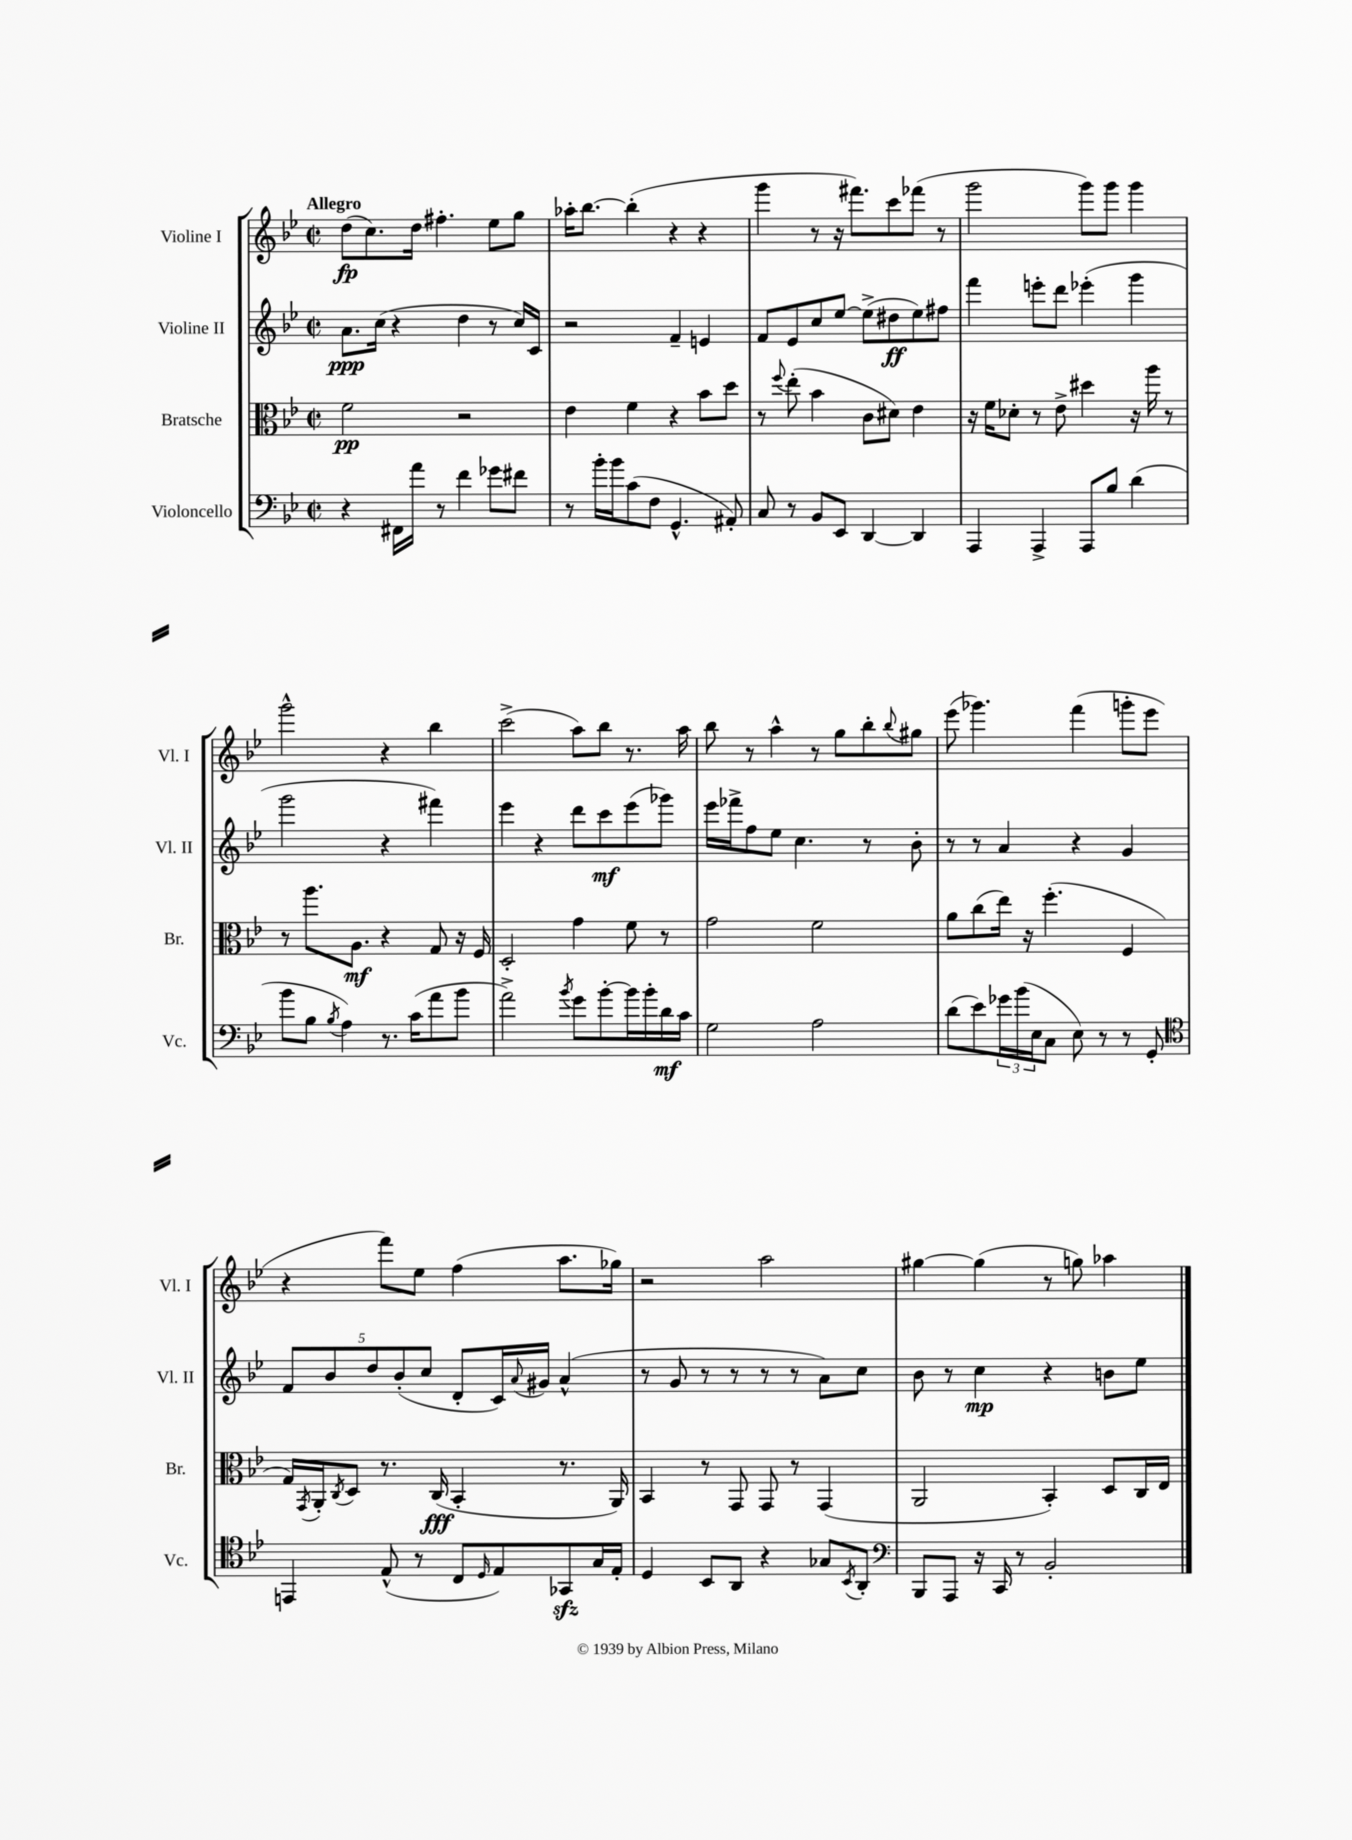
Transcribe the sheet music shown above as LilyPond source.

<<
\new StaffGroup <<
\new Staff = "s0" \with { instrumentName = "Violine I" shortInstrumentName = "Vl. I" } {
    \clef treble \key bes \major \defaultTimeSignature \time 2/2 \tempo "Allegro"
    d''8\fp( c''8.) d''16 fis''4.-. ees''8 g''8 |
    aes''16-. bes''8.~ bes''4-.( r4 r4 |
    g'''4 r8 r16 fis'''8.) c'''8 fes'''8( r8 |
    g'''2 g'''8) g'''8 g'''4 |
    g'''2-^ r4 bes''4 |
    c'''2->( a''8) bes''8 r8. a''16 |
    bes''8 r8 a''4-^ r8 g''8 bes''8-. \appoggiatura { bes''8 } gis''8 |
    ees'''8( ges'''4.) f'''4( g'''8-. ees'''8 |
    r4 f'''8) ees''8 f''4( a''8. ges''16) |
    r2 a''2 |
    gis''4~ gis''4( r8 g''8) aes''4 \bar "|." |
}
\new Staff = "s1" \with { instrumentName = "Violine II" shortInstrumentName = "Vl. II" } {
    \clef treble \key bes \major \defaultTimeSignature \time 2/2
    a'8.\ppp c''16( r4 d''4 r8 c''16) c'16 |
    r2 f'4-- e'4 |
    f'8 ees'8 c''8 ees''8~ ees''8->( dis''8\ff ees''8) fis''8 |
    f'''4 e'''8-. d'''8 ees'''4-.( g'''4 |
    g'''2 r4 fis'''4) |
    ees'''4 r4 d'''8 c'''8\mf ees'''8( ges'''8) |
    ees'''16 fes'''16-> f''8 ees''8 c''4. r8 bes'8-. |
    r8 r8 a'4 r4 g'4 |
    \tuplet 5/4 { f'8 bes'8 d''8 bes'8-.( c''8 } d'8-. c'16) \appoggiatura { a'8 } gis'16 a'4-^( |
    r8 g'8 r8 r8 r8 r8 a'8) c''8 |
    bes'8 r8 c''4\mp r4 b'8 ees''8 \bar "|." |
}
\new Staff = "s2" \with { instrumentName = "Bratsche" shortInstrumentName = "Br." } {
    \clef alto \key bes \major \defaultTimeSignature \time 2/2
    f'2\pp r2 |
    ees'4 f'4 r4 bes'8 d''8 |
    r8 \appoggiatura { f''8 } ees''8-.( bes'4 c'8 dis'8) ees'4 |
    r16 f'16 des'8-. r8 ees'8-> dis''4 r16 a''16 r8 |
    r8 a''8. a8.\mf r4 g8 r16 f16 |
    d2-. g'4 f'8 r8 |
    g'2 f'2 |
    a'8 c''8( ees''16) r16 f''4.-.( f4 |
    g16) \acciaccatura { g,8 } a,16-. \acciaccatura { c8 } d8 r8. c16\fff( bes,4-. r8. a,16) |
    bes,4 r8 g,8 g,8 r8 g,4( |
    a,2 bes,4-.) d8 c16 ees16 \bar "|." |
}
\new Staff = "s3" \with { instrumentName = "Violoncello" shortInstrumentName = "Vc." } {
    \clef bass \key bes \major \defaultTimeSignature \time 2/2
    r4 fis,16 a'16 r8 f'4 ges'8 fis'8 |
    r8 bes'16-. bes'16 c'8( f8 g,4.-^ ais,8-.) |
    c8 r8 bes,8 ees,8 d,4~ d,4 |
    a,,4 a,,4-> a,,8 bes8 d'4( |
    bes'8 bes8 \acciaccatura { bes8 } a4) r8. c'16( a'8 bes'8 |
    a'2->) \acciaccatura { bes'8 } g'8 bes'8~-. bes'16 bes'16-. d'16\mf c'16 |
    g2 a2 |
    d'8( ees'8) \tuplet 3/2 { ges'16 bes'16( ees16 } c8 ees8) r8 r8 g,8-. |
    \clef tenor e,4 ees8-^( r8 c8 \grace { d16 } ees8) ges,8\sfz g16 ees16-. |
    d4 bes,8 a,8 r4 ges8 \acciaccatura { bes,8 } a,8-. |
    \clef bass bes,,8 a,,8 r16 c,16 r8 bes,2-. \bar "|." |
}
>>
>>
\layout { \context { \Score \remove "Bar_number_engraver" } }
